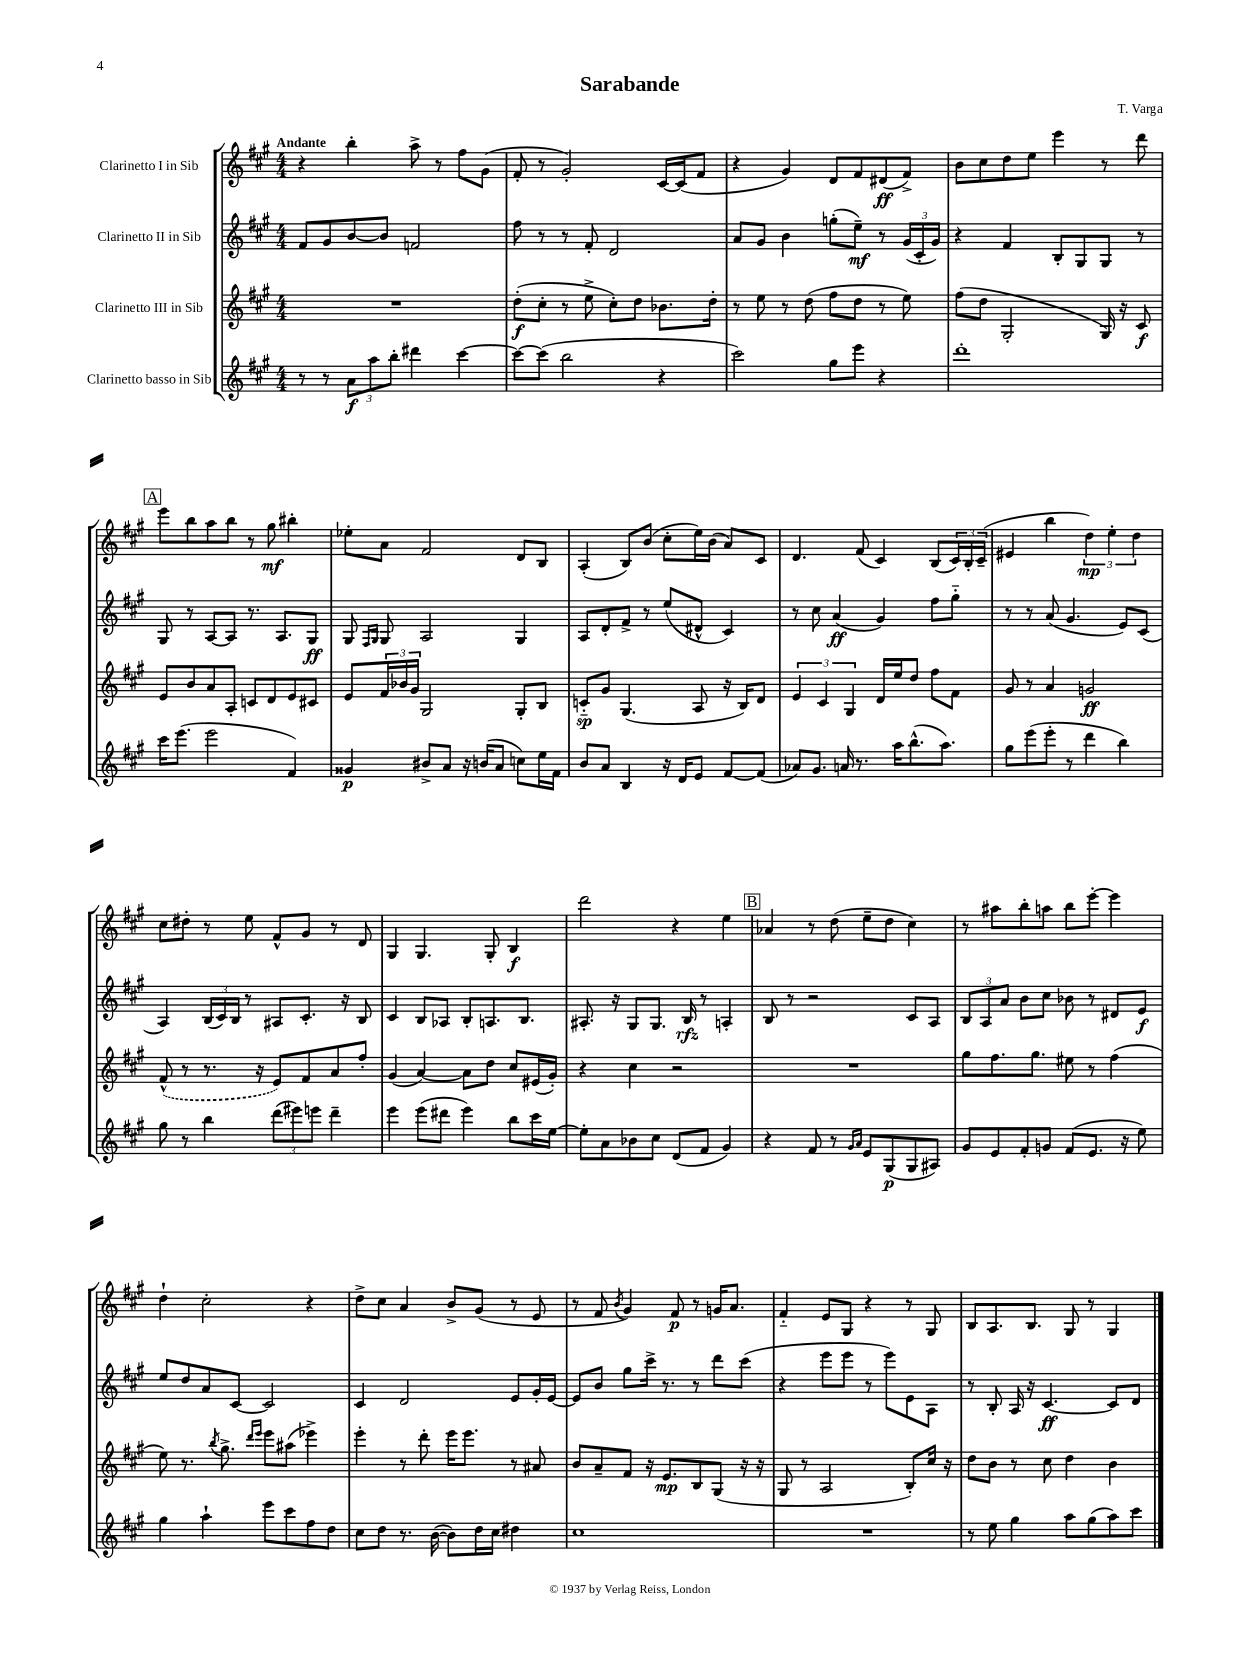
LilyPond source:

\header { title = "Sarabande" composer = "T. Varga" }
<<
\new StaffGroup <<
\new Staff = "s0" \with { instrumentName = "Clarinetto I in Sib" } {
    \clef treble \key a \major \numericTimeSignature \time 4/4 \tempo "Andante"
    r4 b''4-. a''8-> r8 fis''8 gis'8( |
    fis'8-. r8 gis'2-.) cis'16~ cis'16( fis'8 |
    r4 gis'4) d'8 fis'8 dis'8\ff( fis'8->) |
    b'8 cis''8 d''8 e''8 e'''4 r8 d'''8 |
    \mark \markup { \box "A" } e'''8 b''8 a''8 b''8 r8 gis''8\mf bis''4-. |
    ees''8-. a'8 fis'2 d'8 b8 |
    a4-.( b8) b'8( cis''8-. e''16) b'16( a'8) cis'8 |
    d'4. fis'8( cis'4) b8( \tuplet 3/2 { cis'16) b16-. cis'16--( } |
    eis'4 b''4 \tuplet 3/2 { d''4\mp) e''4-. d''4 } |
    cis''8 dis''8-. r8 e''8 fis'8-^ gis'8 r8 d'8 |
    gis4 gis4. gis8-. b4\f |
    d'''2 r4 e''4 |
    \mark \markup { \box "B" } aes'4 r8 d''8( e''8-- d''8 cis''4) |
    r8 ais''8 b''8-. a''8 b''8 e'''8~-. e'''4 |
    d''4-! cis''2-. r4 |
    d''8-> cis''8 a'4 b'8-> gis'8( r8 e'8 |
    r8 fis'8 \acciaccatura { b'8 } gis'4) fis'8\p r8 g'16 a'8. |
    fis'4-_ e'8 gis8 r4 r8 gis8 |
    b8 a8. b8. gis8 r8 gis4 \bar "|." |
}
\new Staff = "s1" \with { instrumentName = "Clarinetto II in Sib" } {
    \clef treble \key a \major \numericTimeSignature \time 4/4
    fis'8 gis'8 b'8~ b'8 f'2 |
    fis''8 r8 r8 fis'8-. d'2 |
    a'8 gis'8 b'4 g''8-.( e''8--\mf) r8 \tuplet 3/2 { gis'16( cis'16-. gis'16) } |
    r4 fis'4 b8-. gis8 gis8 r8 |
    \mark \markup { \box "A" } gis8 r8 a8~ a8 r8. a8. gis8\ff |
    gis8 \grace { fis16 gis16 } gis8 a2 gis4 |
    a8 d'8-. fis'8-> r8 e''8( dis'8-^ cis'4) |
    r8 cis''8 a'4\ff( gis'4) fis''8 gis''8-_ |
    r8 r8 a'8( gis'4. e'8) cis'8( |
    a4) \tuplet 3/2 { b16( cis'16) b16 } r8 ais8 cis'8.-. r16 b8 |
    cis'4 b8 aes8 b8-. a8. b8. |
    ais8.-. r16 gis8 gis8. b16\rfz r8 a4-. |
    \mark \markup { \box "B" } b8 r8 r2 cis'8 a8 |
    \tuplet 3/2 { b8 a8 a'8 } b'8 cis''8 bes'8 r8 dis'8 e'8\f |
    e''8 d''8 a'8 cis'8~ cis'2 |
    cis'4 d'2 e'8 gis'16-. e'16~ |
    e'8 b'8 gis''8 cis'''16-> r8. r8 d'''8 cis'''8( |
    r4 e'''8 e'''8 r8 e'''8) e'8 a8 |
    r8 b8-. a16 r16 cis'4.~\ff cis'8 d'8 \bar "|." |
}
\new Staff = "s2" \with { instrumentName = "Clarinetto III in Sib" } {
    \clef treble \key a \major \numericTimeSignature \time 4/4
    R1 |
    d''8-.\f( cis''8-. r8 e''8-> cis''8-.) d''8 bes'8. d''16-. |
    r8 e''8 r8 d''8( fis''8 d''8 r8 e''8) |
    fis''8( d''8 gis2-. gis16) r16 cis'8\f |
    \mark \markup { \box "A" } e'8 b'8 a'8 a8-. c'8 d'8 e'8 cis'8 |
    e'8 \tuplet 3/2 { fis'16 bes'16 gis'16 } gis2 gis8-. b8 |
    c'8-_\sp gis'8 gis4.( a8 r16 b16) d'8 |
    \tuplet 3/2 { e'4 cis'4 gis4 } d'16 e''16 d''8 fis''8 fis'8 |
    gis'8 r8 a'4 g'2\ff |
    \once \slurDashed fis'8-^( r8 r8. r16 e'8) fis'8 a'8 fis''8-. |
    gis'4( a'4~) a'8 d''8 cis''8 eis'16( gis'16-.) |
    r4 cis''4 r2 |
    \mark \markup { \box "B" } R1 |
    gis''8 fis''8. gis''8. eis''8 r8 fis''4( |
    e''8) r8. \acciaccatura { b''8 } gis''8.-> \grace { d'''16 e'''16 } e'''8 ais''8( ees'''4->) |
    e'''4-. r8 d'''8-. e'''16 e'''8. r8 ais'8 |
    b'8 a'8-- fis'8 r16 e'8.\mp b8 gis8( r16 r16 |
    gis8 r8 a2 b8-.) cis''16 r16 |
    d''8 b'8 r8 cis''8 d''4 b'4 \bar "|." |
}
\new Staff = "s3" \with { instrumentName = "Clarinetto basso in Sib" } {
    \clef treble \key a \major \numericTimeSignature \time 4/4
    r8 r8 \tuplet 3/2 { a'8\f a''8 b''8-. } dis'''4 cis'''4~ |
    cis'''8~ cis'''8( b''2 r4 |
    cis'''2) gis''8 e'''8 r4 |
    d'''1-. |
    \mark \markup { \box "A" } cis'''16 e'''8.( e'''2 fis'4) |
    gisis'4\p bis'8-> a'8 r16 b'16( a'8 c''8) e''16 fis'16 |
    b'8 a'8 b4 r16 d'16 e'8 fis'8~ fis'8( |
    aes'8) gis'8. a'16 r8. a''16 b''8.-^( a''8.) |
    gis''8 e'''8( e'''8-. r8 d'''4 b''4) |
    gis''8 r8 b''4 \tuplet 3/2 { d'''8( eis'''8) e'''8 } d'''4-- |
    e'''4 e'''8( dis'''8 e'''4) b''8 cis'''16 e''16~ |
    e''8-. a'8 bes'8 cis''8 d'8( fis'8 gis'4) |
    \mark \markup { \box "B" } r4 fis'8 r8 \grace { gis'16 a'16 } e'8 gis8\p( gis8 ais8) |
    gis'8 e'8 fis'8-. g'8 fis'8( e'8. r16 e''8) |
    gis''4 a''4-! e'''8 cis'''8 fis''8 d''8 |
    cis''8 d''8 r8. b'16~( b'8) d''16 cis''16 dis''4 |
    cis''1 |
    R1 |
    r8 e''8 gis''4 a''8 gis''8( a''8) cis'''8 \bar "|." |
}
>>
>>
\layout { \context { \Score \remove "Bar_number_engraver" } }
